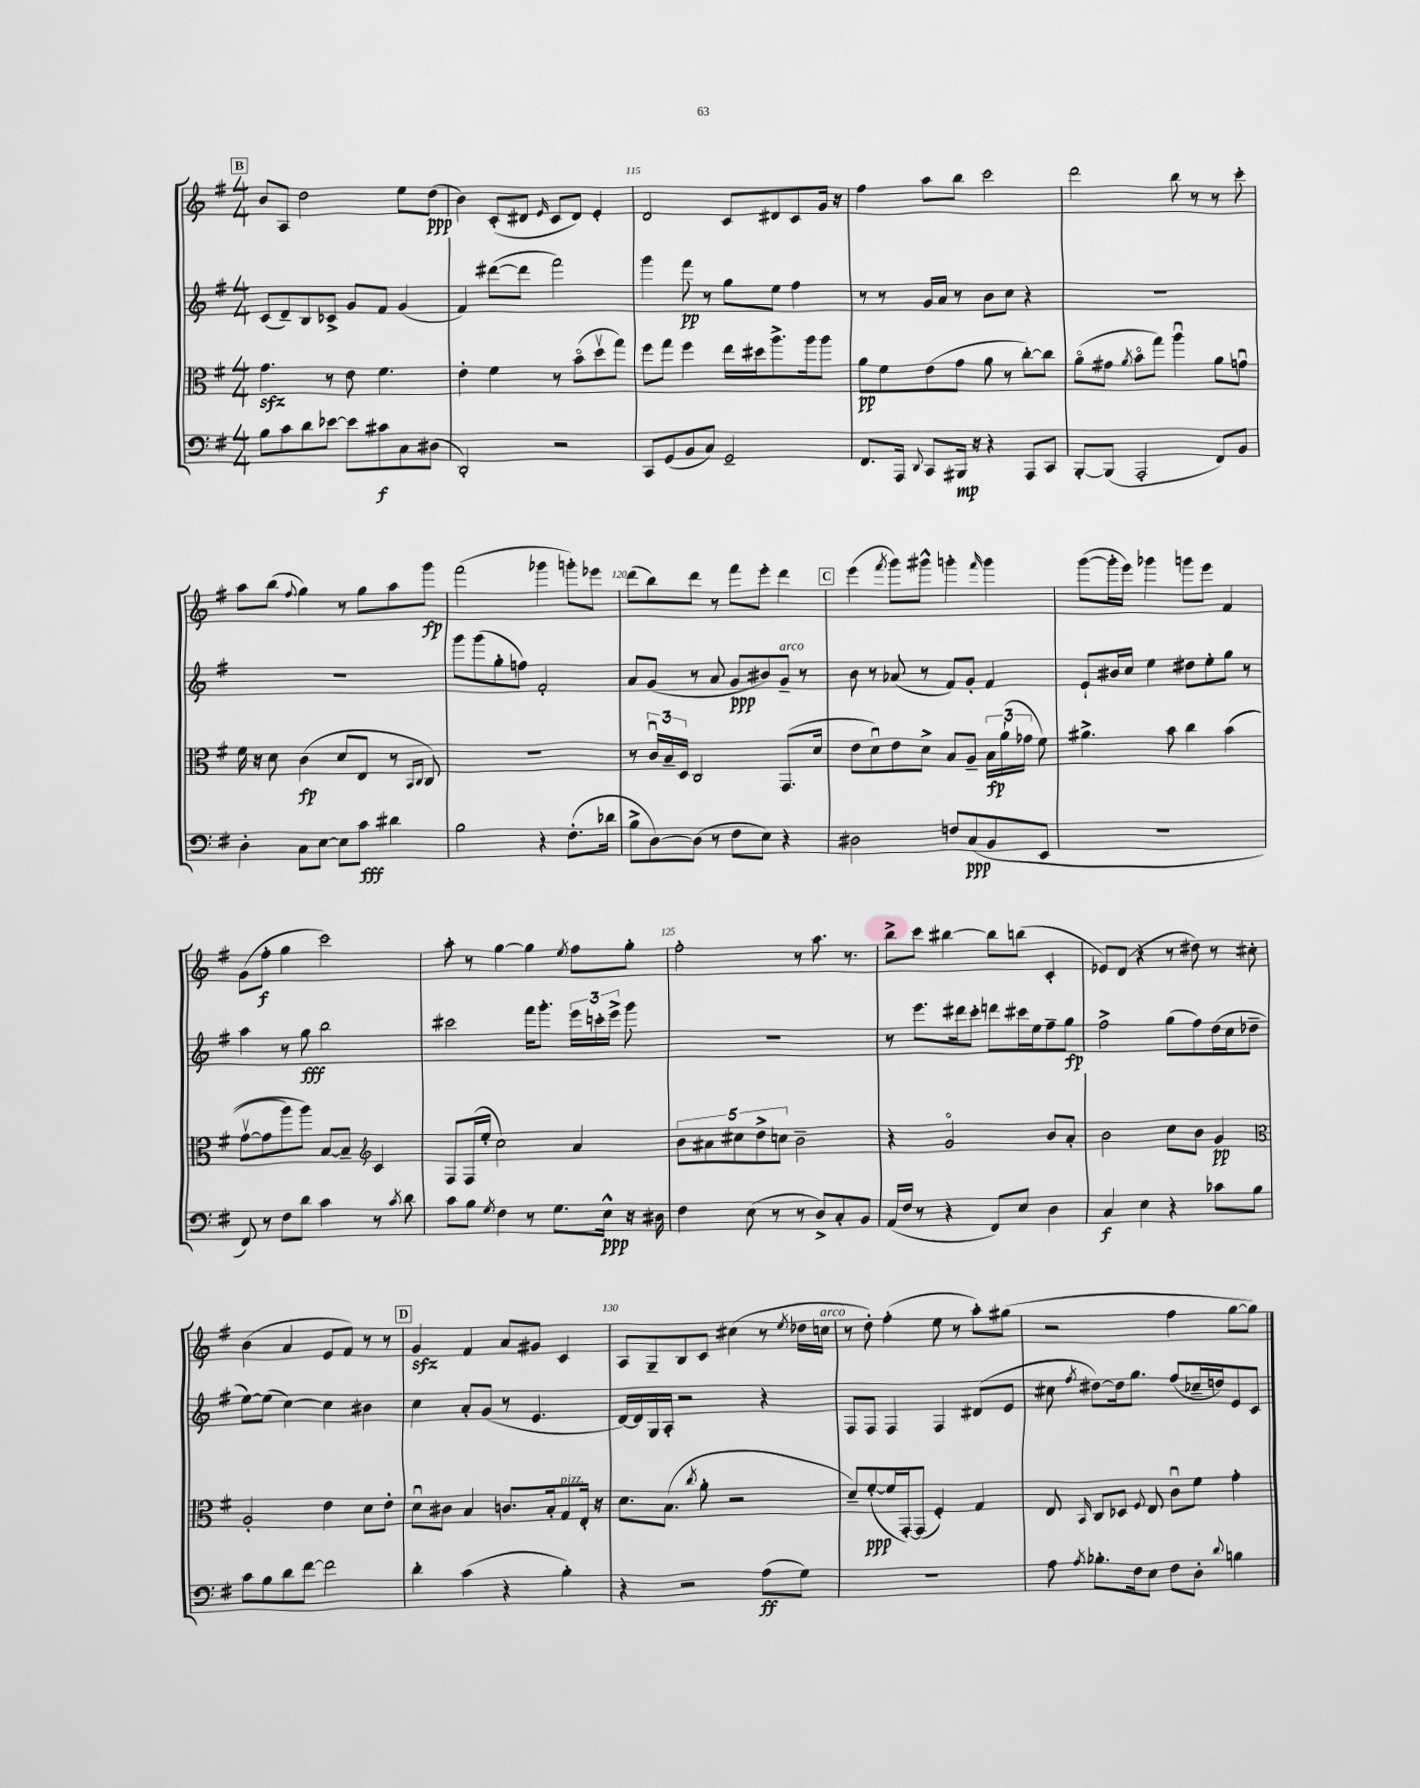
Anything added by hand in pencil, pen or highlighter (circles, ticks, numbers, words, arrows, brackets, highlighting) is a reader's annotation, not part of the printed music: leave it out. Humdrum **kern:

**kern	**kern	**kern	**kern
*staff4	*staff3	*staff2	*staff1
*clefF4	*clefC3	*clefG2	*clefG2
*k[f#]	*k[f#]	*k[f#]	*k[f#]
*M4/4	*M4/4	*M4/4	*M4/4
8B	4.g	(8c	8b
8c	.	8d~)	8A
8d	.	8B	2dd
[8e-	8r	8c-^	.
8e-]	8e	8g	.
8c#	4.f#	8f#	.
8C	.	(4g	8ee
(8D#	.	.	(8dd
=	=	=	=
2DD')	4e'	4f#)	4b)
.	4f#	([8ddd#	(8c'
.	.	8ddd#]	8d#
.	.	.	16qqe
2r	8r	2fff#)	8c
.	(8bo	.	8d#)
.	8ddv	.	4e'
.	8gg)	.	.
=	=	=	=
8CC	8ff#	4ggg	2d
(8GG	8gg	.	.
8BB	4ff#	8fff#	.
8C)	.	8r	.
2GG~	16ee	8gg	8c
.	16dd#	.	.
.	8.aa^	8ee	8d#
.	.	4ff#	8c
.	16aa	.	.
.	8aa	.	16g
.	.	.	16r
=	=	=	=
8.FF#	8a	8r	4ff#
.	8f#	8r	.
16AAA	.	.	.
8qqDD	.	.	.
8CC	(8e	16g	8aa
.	.	16a	.
16BBB#	8g	8r	8bb
16r	.	.	.
4r	8a	8b	2ccc
.	8r	8cc	.
8AAA	[8cc')	4r	.
8CC	8cc]	.	.
=	=	=	=
[8BBB'	(8ao	1r	2ddd
(8BBB]	8g#	.	.
.	8qa	.	.
2AAA'	8bo	.	.
.	8gg)	.	.
.	4aau	.	8bb
.	.	.	8r
8FF#)	8a	.	8r
8BB	8gu	.	8ccc'
=	=	=	=
4D'	16f#	1r	8aa
.	16r	.	.
.	8d	.	(8bb
.	.	.	8qqff#
8C	(4c	.	4gg)
[8E	.	.	.
8E]	8d	.	8r
8c	8E	.	8gg
4d#	8r	.	8aa
.	16qqBB	.	.
.	16qqC	.	.
.	8C)	.	8ggg
=	=	=	=
2B	1r	8ggg	(2fff#
.	.	(8ggg	.
.	.	8gg'	.
.	.	8ff)	.
4r	.	2f#'	4ggg-
(8.F#'	.	.	8ggg')
.	.	.	8eee-
16d-	.	.	.
=	=	=	=
8B^	8r	8a	(8ddd
[8D)	24cu	(8g	8bb)
.	24B~	.	.
.	24D	.	.
(8D]	2C	8r	8ddd
8r	.	8a	8r
8F#	.	8g	8fff#
8E)	.	8b#)	8eee'
4r	(8.GG	8g~	4ddd
.	.	8r	.
.	16d	.	.
=	=	=	=
2D#	8e	8b	(4eee
.	8du)	8r	.
.	.	.	8qfff#
.	8e	(8a-	8ggg)
.	8d^	8r	8ggg#^^
8F	8B	8f#)	4ggg'
(8C	8A~	8g'	.
.	.	.	16qqfff#
8BB	24B	4f#	4ggg
.	(24a`	.	.
.	24g-	.	.
8EE	8f#)	.	.
=	=	=	=
1r	4.a#^	8e`	([8ggg
.	.	16b#	16ggg']
.	.	16cc	16eee)
.	.	4ee	4ggg-
.	8b	.	.
.	4cc	8dd#	8ggg
.	.	8ee'	8eee
.	&((4b	8gg	4f#
.	.	8r	.
=	=	=	=
8FF#)	[8gv	4aa	(8g
8r	8g]	.	8ff#'
8F#	8aa)	8r	4gg
8d	8aa&)	8gg	.
4c	[8B	2bb	2ccc)
.	8B~]	.	.
*	*clefG2	*	*
8r	4c	.	.
8qc	.	.	.
8d	.	.	.
=	=	=	=
8c	8F#	2ccc#	8aa'
8B	(16F#	.	8r
.	16ee'	.	.
8qG	.	.	.
4F#	2cc)	.	[4gg
8r	.	16fff#	4gg]
.	.	8.ggg'	.
8.G	.	.	.
.	.	.	8qee
.	4a	24eee	8ff#
.	.	24ccc'	.
16E^^	.	.	.
.	.	24eee^	.
16r	.	8ggg	8gg'
16D#	.	.	.
=	=	=	=
4F#	10b	1r	2ff#'
.	10a#	.	.
.	10cc#	.	.
(8E	.	.	.
.	10dd^	.	.
8r	.	.	.
.	10cc	.	.
8r	2b~	.	8r
8D^)	.	.	8.aa
8C'	.	.	.
.	.	.	8.r
8BB	.	.	.
=	=	=	=
(16AA	4r	8r	8bb^
16F#	.	.	.
8r	.	8.eee	8ccc
4r	2go	.	[4bb#
.	.	16ddd#	.
.	.	8ccc'	.
8FF#)	.	8ddd	8bb#]
8E	.	16ccc#	(8bb
.	.	16ee	.
4D	8b	8ff#~	4c'
.	8a'	8gg	.
=	=	=	=
4C	2b	2ff#^	8e-)
.	.	.	(8d
4E	.	.	4r
4r	8cc	(8gg	8r
.	8b	8ff#)	8dd#)
8c-	4g	(16dd	8r
.	.	16cc	.
8B	.	8dd-~	8cc#'
=	=	=	=
*	*clefC3	*	*
8c	2A'	[8ee)	(4b
8B	.	(8ee]	.
8d	.	[4cc)	4a
[8f#	.	.	.
2f#]	4e	4cc]	8e
.	.	.	8f#)
.	8d	4b#	8r
.	8e'	.	8r
=	=	=	=
4d'	8du	4cc	4g
.	8c#	.	.
(4c	4B	8a'	4f#
.	.	(8g	.
4r	8.c	8r	8a
.	.	4.e	8g#
.	16B'	.	.
4B')	8G	.	4c
.	16E'	.	.
.	16r	.	.
=	=	=	=
4r	8.d	[16d)	8A
.	.	16d]	.
.	.	16G	8G~
.	(8.B	16A'	.
2r	.	2r	8B
.	8qcc	.	.
.	8a'	.	8c
.	2r	.	(4cc#
(8A	.	4r	8r
.	.	.	8qee
8G)	.	.	16dd-
.	.	.	16cc
=	=	=	=
1r	8d~)	8F#	8r
.	([8f#'	8F#	8dd')
.	16f#]	4F#	(4ff#'
.	[16GG')	.	.
.	(8GG]	.	.
.	4F#')	4F#	8ee
.	.	.	8r
.	4G	(8d#	8aa')
.	.	8e	(8gg#
=	=	=	=
8A	8E	8cc#	2r
8qA	16qqBB	8qff#	.
8.B-'	8C	[8dd#)	.
.	8D-	16dd#]	.
16F#	.	8.gg	.
.	8qqF#	.	.
8E	8E	.	.
8F#	8cu	(8ff#	4ff#
8D'	8f#	16cc-~	.
.	.	16dd)	.
8qqd	.	.	.
4B	4g'	8e	[8gg
.	.	8c	8gg])
==	==	==	==
*-	*-	*-	*-
